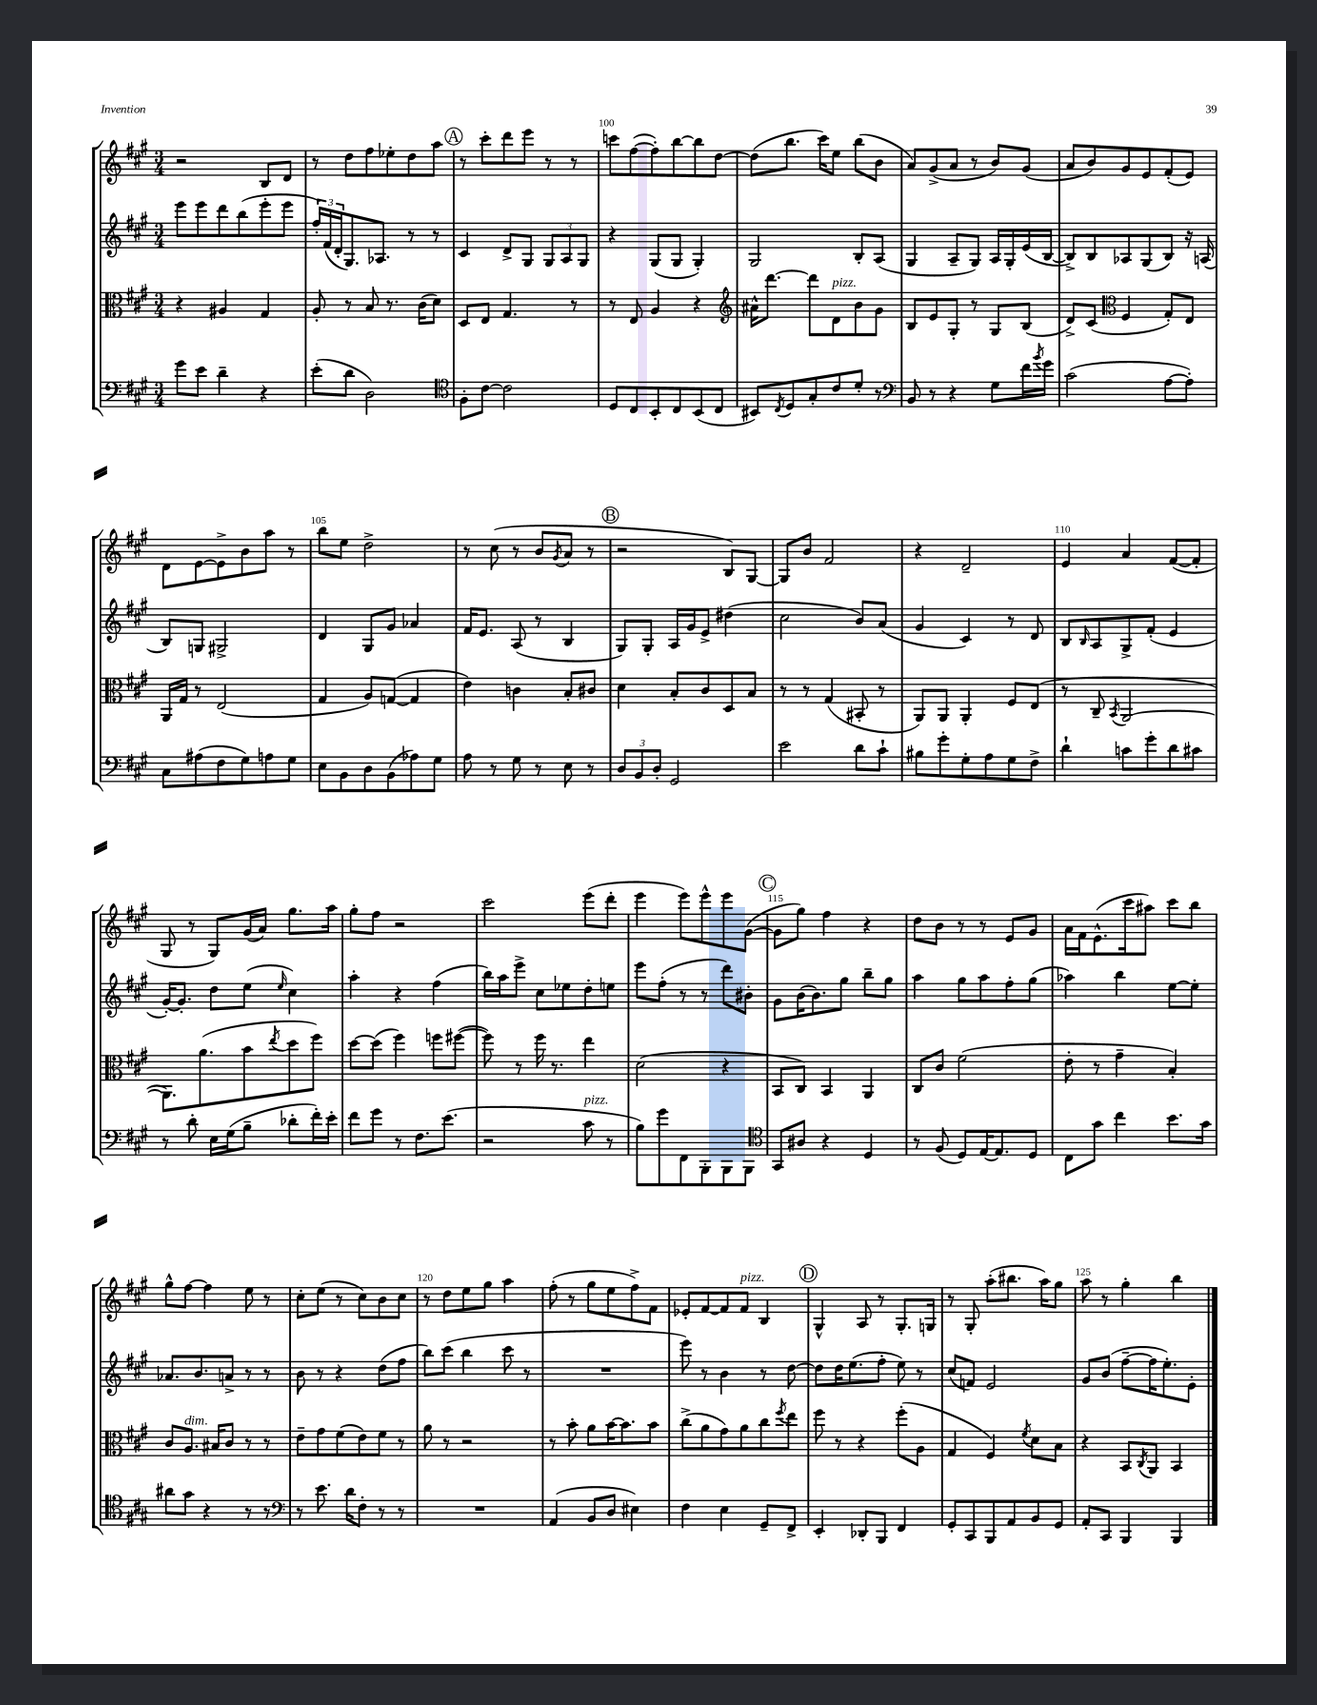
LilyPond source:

<<
\new StaffGroup <<
\new Staff = "s0" {
    \clef treble \key a \major \numericTimeSignature \time 3/4
    r2 b8 d'8 |
    r8 d''8 fis''8 ees''8-. d''8 a''8 |
    \mark \markup { \circle "A" } r8 cis'''8-. d'''8 e'''8 r8 r8 |
    c'''8 fis''8~( fis''8-.) b''8~ b''8 d''8~ |
    d''8( b''8. cis'''16) e''8 b''8( b'8 |
    a'8) gis'8->( a'8 r8 b'8) gis'8( |
    a'8 b'8) gis'8 e'8 fis'8-.( e'8) |
    d'8 e'8~ e'8-> b'8 a''8 r8 |
    b''8 e''8 d''2-> |
    r8 cis''8( r8 b'8 \acciaccatura { gis'8 } a'8 r8 |
    \mark \markup { \circle "B" } r2 b8) gis8~ |
    gis8 b'8 fis'2 |
    r4 d'2-- |
    e'4 a'4 fis'8~( fis'8-. |
    gis8 r8 gis8) gis'16( a'16) gis''8. a''16 |
    gis''8-. fis''8 r2 |
    cis'''2 e'''8( d'''8-. |
    e'''4 e'''8) e'''8-^ e'''8 gis'8~( |
    \mark \markup { \circle "C" } gis'8 gis''8) fis''4 r4 |
    d''8 b'8 r8 r8 e'8 gis'8 |
    a'16 fis'16 e'8.-^( cis'''16 ais''8) cis'''8 b''8 |
    gis''8-^ fis''8~ fis''4 e''8 r8 |
    cis''8-. e''8( r8 cis''8) b'8 cis''8 |
    r8 d''8 e''8 gis''8 a''4 |
    fis''8-.( r8 gis''8 e''8 fis''8->) fis'8 |
    ees'8-. fis'8~ fis'8 fis'8^\markup { \italic "pizz." } b4 |
    \mark \markup { \circle "D" } gis4-^ a8 r8 gis8.-. g16 |
    r8 gis8-. a''8-.( bis''8. a''16) gis''8 |
    a''8 r8 gis''4-. b''4 \bar "|." |
}
\new Staff = "s1" {
    \clef treble \key a \major \numericTimeSignature \time 3/4
    e'''8 e'''8 d'''8 b''8( e'''8-. e'''8 |
    \tuplet 3/2 { fis''16-.) fis'16( d'16-. } gis8.) aes8. r8 r8 |
    \mark \markup { \circle "A" } cis'4 d'8-> gis8 \tuplet 3/2 { gis8 a8 gis8 } |
    r4 gis8( gis8 gis4-.) |
    gis2 b8-. a8( |
    gis4 a8-- gis8) a16 gis16-. e'16( b16~ |
    b8->) b8 aes8 gis8( b8) r16 a16( |
    b8) g8 gis2-> |
    d'4 gis8 gis'8 aes'4 |
    fis'16 e'8. a8( r8 b4 |
    \mark \markup { \circle "B" } gis8) gis8-. a16 gis'16 e'8-> dis''4( |
    cis''2 b'8) a'8( |
    gis'4 cis'4) r8 d'8 |
    b8 \grace { b16 } a8 gis8-> fis'8-.( e'4 |
    gis'16~-.) gis'8.-. d''8 e''8( \grace { e''16 } cis''4) |
    a''4-. r4 fis''4( |
    b''16) a''16 e'''8-> cis''8 ees''8 d''8-. e''8 |
    e'''8 fis''8-.( r8 r8 d'''8) bis'8-. |
    \mark \markup { \circle "C" } gis'8 b'16( b'8.) gis''8 b''8-- gis''8 |
    a''4 gis''8 a''8 fis''8-. gis''8( |
    aes''4) b''4 e''8~ e''8-. |
    aes'8. b'8. a'8-> r8 r8 |
    b'8 r8 r4 d''8( fis''8 |
    b''8) cis'''8( b''4 cis'''8 r8 |
    R2. |
    e'''8) r8 b'4 r8 d''8~ |
    \mark \markup { \circle "D" } d''8 d''16 e''8.( fis''8-. e''8) r8 |
    cis''8( f'8) e'2 |
    gis'8 b'8( fis''8~-- fis''16 e''8.-.) e'8-. \bar "|." |
}
\new Staff = "s2" {
    \clef alto \key a \major \numericTimeSignature \time 3/4
    r4 ais4 gis4 |
    a8-. r8 b8 r8. cis'16( d'8) |
    \mark \markup { \circle "A" } d8 e8 gis4. r8 |
    r8 e8 a4 r4 |
    \clef treble ais'16-^ d'''8.~ d'''8 d'8^\markup { \italic "pizz." } b'8 gis'8 |
    b8 e'8 gis8-. r8 gis8 b8( |
    d'8->) cis'8( \clef alto fis4 gis8-.) e8 |
    a,16 gis16 r8 e2( |
    gis4 a8) g8~( g4 |
    e'4) c'4 b8-. cis'8 |
    \mark \markup { \circle "B" } d'4 b8-. cis'8 d8 b8 |
    r8 r8 gis4( bis,8-. r8 |
    a,8) a,8 a,4-. fis8 e8( |
    r8 cis8-- \acciaccatura { b,8 } a,2~ |
    a,8.) a'8.( b'8 \acciaccatura { e''8 } d''8 fis''8) |
    d''8~ d''8( fis''4) f''8 fis''8~( |
    fis''8) r8 fis''16 r8. e''4 |
    d'2( r4 |
    \mark \markup { \circle "C" } b,8 cis8) b,4 a,4 |
    cis8 cis'8 fis'2( |
    e'8-. r8 gis'4-- b4-.) |
    cis'8 a8.^\markup { \italic "dim." } bis16 cis'8 r8 r8 |
    e'8-- gis'8 fis'8( e'8) fis'8 r8 |
    a'8 r8 r2 |
    r8 b'8-. a'8 b'16~ b'8. b'8 |
    cis''8->( a'8 gis'8) a'8 cis''8 \acciaccatura { fis''8 } e''8 |
    \mark \markup { \circle "D" } fis''8 r8 r4 fis''8-.( a8 |
    gis4 fis4) \acciaccatura { fis'8 } d'8 b8 |
    r4 b,8 \acciaccatura { cis8 } a,8 b,4 \bar "|." |
}
\new Staff = "s3" {
    \clef bass \key a \major \numericTimeSignature \time 3/4
    gis'8 e'8 d'4-- r4 |
    e'8-.( d'8 d2) |
    \mark \markup { \circle "A" } \clef tenor fis8-. cis'8~ cis'2 |
    d8 cis8 b,8-. cis8 b,8( cis8 |
    bis,8) \acciaccatura { cis8 } d8 gis8-. cis'8 d'8-. r8 |
    \clef bass b,8 r8 r4 gis8 fis'16 \acciaccatura { b'8 } gis'16 |
    cis'2( a8~ a8-.) |
    cis8 ais8( fis8 gis8) a8 gis8 |
    e8 b,8 d8 b,8( aes8) gis8 |
    a8 r8 gis8 r8 e8 r8 |
    \mark \markup { \circle "B" } \tuplet 3/2 { d8 b,8 d8-. } gis,2 |
    e'2 d'8 cis'8-! |
    bis8 gis'8-. gis8-. a8 gis8 fis8-> |
    d'4-! c'8 gis'8-. d'8 cis'8 |
    r8 d'8-. e16 gis16( b8-- des'8-. fis'16-.) e'16-. |
    fis'8 gis'8 r8 fis8. e'8.( |
    r2 cis'8^\markup { \italic "pizz." } r8 |
    b8) gis'8 fis,8 b,,8-. b,,8 b,,8 |
    \mark \markup { \circle "C" } \clef tenor gis,8 ais8 r4 d4 |
    r8 fis8( d8) e16~ e8. d8 |
    cis8 gis'8 cis''4 b'8. gis'16 |
    ais'8 gis'8 r4 r8 r8 |
    \clef bass r8 e'8. d'16 fis8-. r8 r8 |
    R2. |
    a,4( b,8 d8 eis4) |
    fis4 e4 gis,8-- fis,8-> |
    \mark \markup { \circle "D" } e,4-. des,8-. b,,8 fis,4 |
    gis,8-. cis,8 b,,8 a,8 b,8 gis,8 |
    a,8-. cis,8 b,,4 b,,4 \bar "|." |
}
>>
>>
\layout { \context { \Score currentBarNumber = #97 \override BarNumber.break-visibility = ##(#f #t #t) barNumberVisibility = #(every-nth-bar-number-visible 5) } }
